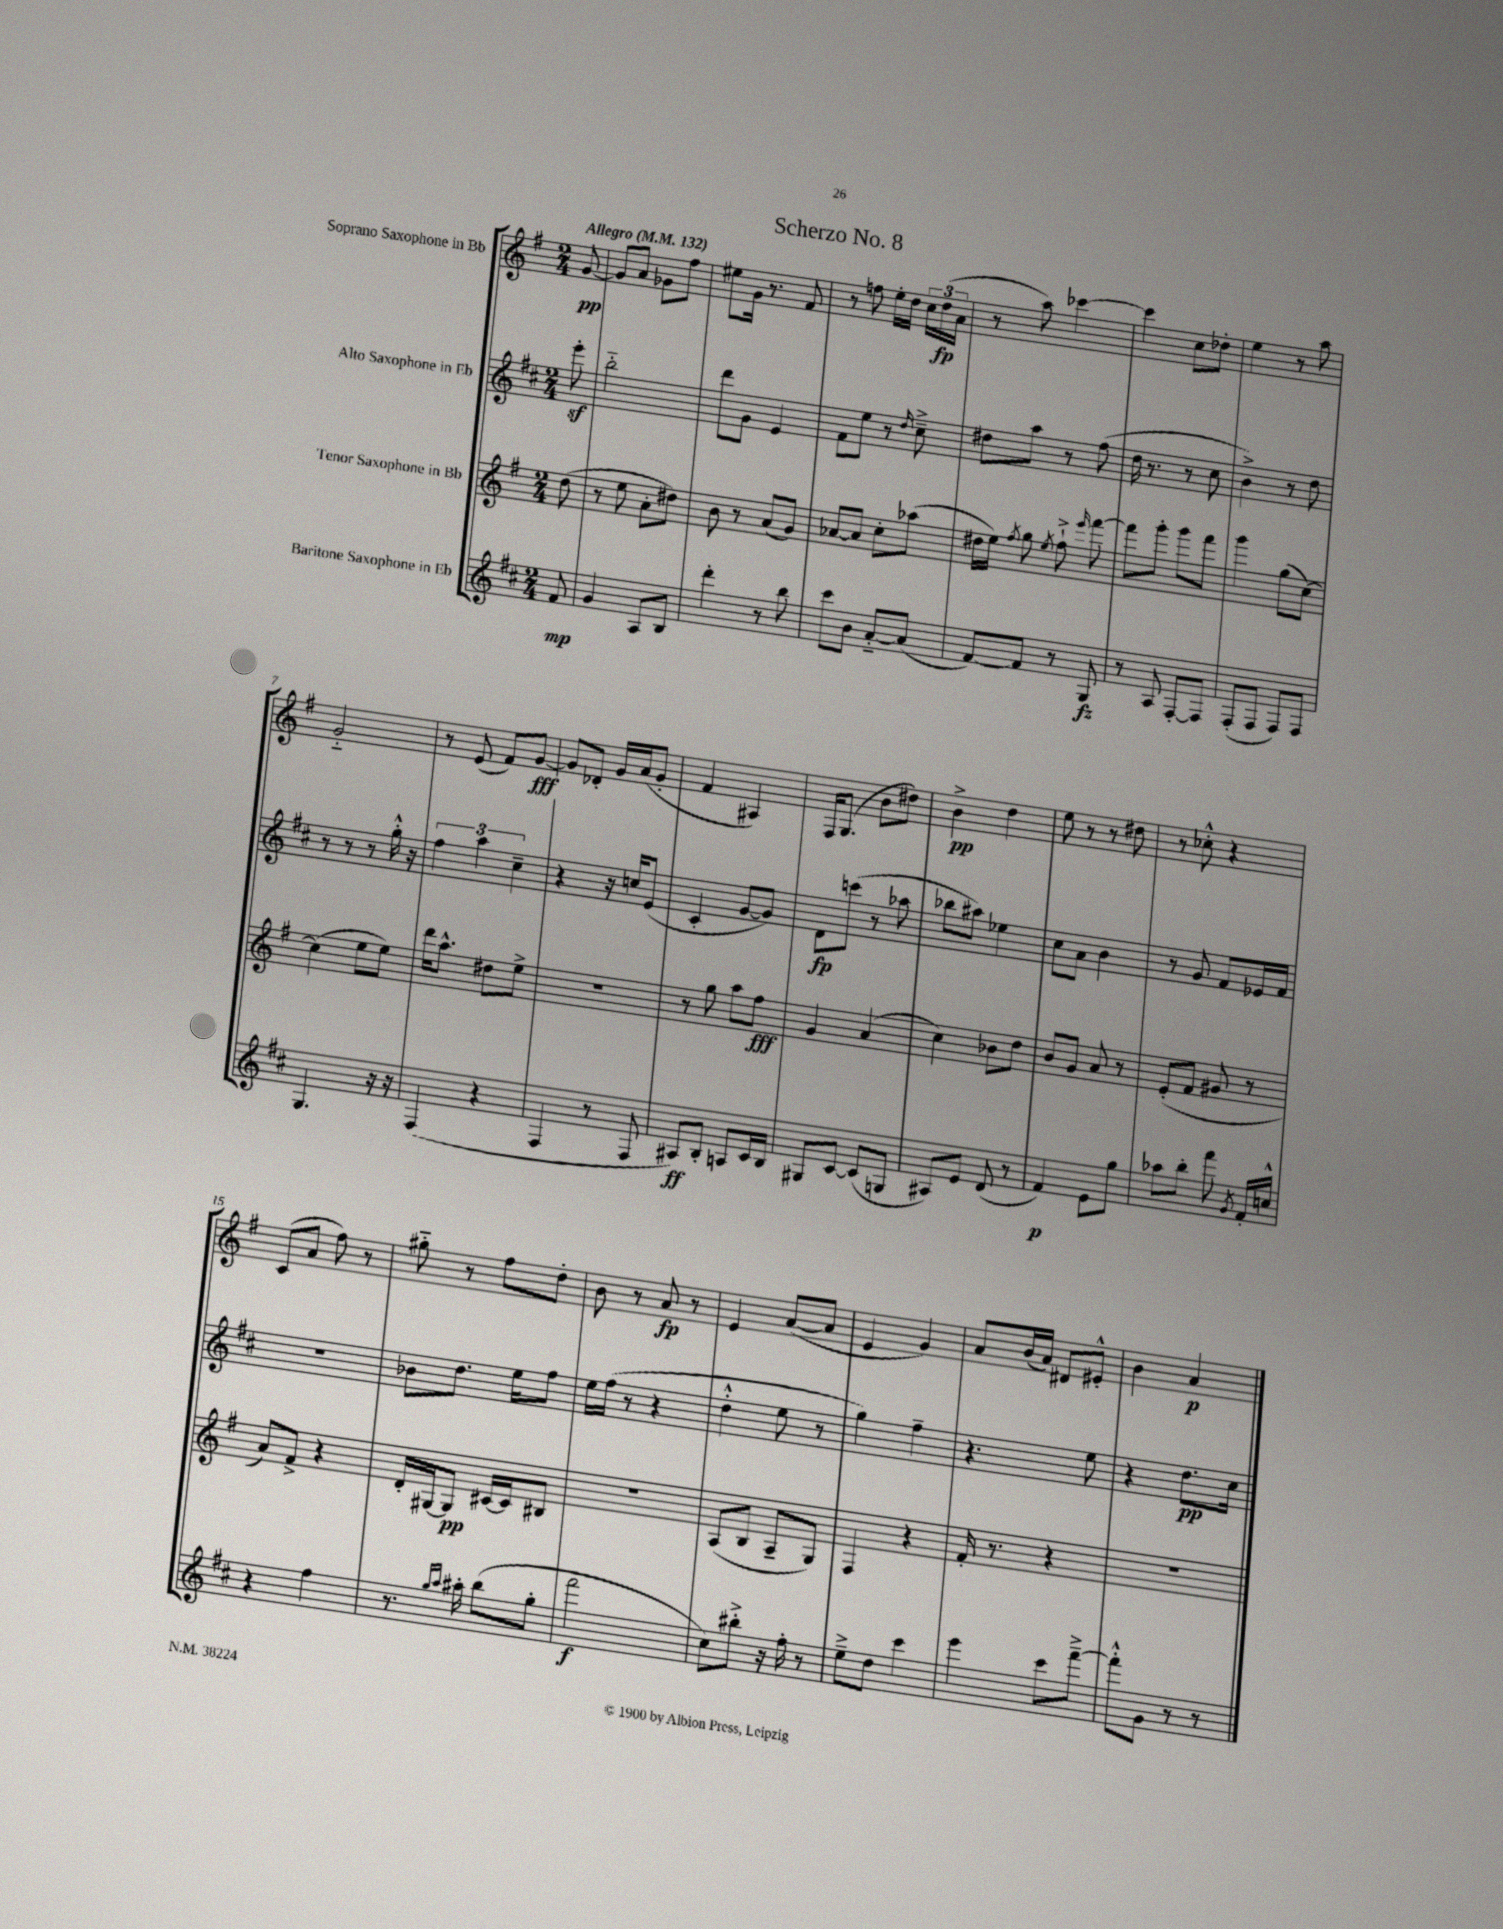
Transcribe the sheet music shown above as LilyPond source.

\header { title = "Scherzo No. 8" }
<<
\new StaffGroup <<
\new Staff = "s0" \with { instrumentName = "Soprano Saxophone in Bb" } {
    \clef treble \key g \major \numericTimeSignature \time 2/4 \partial 8 \tempo "Allegro" 4 = 132
    \autoBeamOff g'8~\pp |
    g'8[ a'8] ges'8[ fis''8] |
    eis''8[ g'16] r8. fis'8 |
    r8 f''8 e''16[-. d''16] \tuplet 3/2 { c''16[ d''16\fp( a'16] } |
    r8 a''8) ces'''4~ |
    ces'''4 c''8[ des''8]-. |
    e''4 r8 a''8 |
    g'2-_ |
    r8 e'8( fis'8[) g'8]~\fff |
    g'8[ des'8]-. g'16[ a'16( g'8]-. |
    fis'4 ais4) |
    fis16[ g8.]( b'8[ dis''8]) |
    b'4->\pp d''4 |
    e''8 r8 r8 dis''8 |
    r8 ces''8-.-^ r4 |
    c'8[( a'8] fis''8) r8 |
    gis''8-_ r8 fis''8[ d''8]-. |
    b'8 r8 a'8\fp r8 |
    e'4 a'8[~( a'8] |
    e'4 g'4) |
    a'8[ b'16( a'16]) dis'8[ eis'8]-.-^ |
    b'4 a'4\p \bar "|." |
}
\new Staff = "s1" \with { instrumentName = "Alto Saxophone in Eb" } {
    \clef treble \key d \major \numericTimeSignature \time 2/4 \partial 8
    \autoBeamOff e'''8-.\sf |
    b''2-_ |
    d'''8[ g'8] e'4 |
    fis'8[ e''8] r8 \grace { d''16 } cis''8---> |
    dis''8[ a''8] r8 fis''8( |
    d''16 r8. r8 cis''8 |
    b'4->) r8 d''8 |
    r8 r8 r8 g''16-.-^ r16 |
    \tuplet 3/2 { fis''4 a''4 cis''4-- } |
    r4 r16 c''16[ e'8]( |
    cis'4-. g'8[~ g'8]) |
    d'8[\fp c'''8]( r8 aes''8 |
    bes''8[ ais''8]) ees''4 |
    cis''8[ a'8] b'4 |
    r8 g'8 fis'8[ ees'16 fis'16] |
    R2 |
    bes'8[ d''8.] e''16[ fis''8] |
    e''16[ fis''16]( r8 r4 |
    d''4-.-^ e''8 r8 |
    g''4) fis''4-- |
    r4. e''8 |
    r4 d''8.[\pp cis''16] \bar "|." |
}
\new Staff = "s2" \with { instrumentName = "Tenor Saxophone in Bb" } {
    \clef treble \key g \major \numericTimeSignature \time 2/4 \partial 8
    \autoBeamOff d''8( |
    r8 e''8 a'8[-. dis''8]) |
    b'8 r8 a'8[( g'8]) |
    aes'8[~ aes'8] c''8[-. aes''8]( |
    dis''16[ e''16]) \acciaccatura { fis''8 } g''8 \acciaccatura { e''8 } fis''8-!-> \grace { e'''16 } fis'''8~ |
    fis'''8[ g'''8]-. g'''8[ fis'''8] |
    g'''4 g''8[( c''8]~) |
    c''4( e''8[ e''8]) |
    d'''16[ a''8.]-^ dis''8[ e''8]-> |
    R2 |
    r8 g''8 a''8[ fis''8]\fff |
    g'4 a'4( |
    c''4) bes'8[ d''8] |
    b'8[ g'8] a'8 r8 |
    e'8[-.( fis'8] gis'8 r8 |
    a'8[) fis'8]-> r4 |
    d'16[-. gis16~ gis8]\pp cis'16[~ cis'16 bis8] |
    r2 |
    a8[( b8] a8[-- g8]) |
    fis4 r4 |
    fis'16-. r8. r4 |
    r2 \bar "|." |
}
\new Staff = "s3" \with { instrumentName = "Baritone Saxophone in Eb" } {
    \clef treble \key d \major \numericTimeSignature \time 2/4 \partial 8
    \autoBeamOff fis'8\mp |
    g'4 a8[ b8] |
    d'''4-. r8 b''8 |
    cis'''8[ b'8] a'8[~-_ a'8]( |
    fis'8[~) fis'8] r8 g8\fz |
    r8 a8 fis8[~-. fis8] |
    fis8[-.( fis8] fis8[) fis8] |
    g4. r16 r16 |
    fis4( r4 |
    fis4 r8 fis8 |
    ais8[\ff) b8]-. a8[ cis'16 b16] |
    gis8[ cis'8]~ cis'8[( g8] |
    ais8[) e'8] d'8( r8 |
    fis'4\p) e'8[ g''8] |
    aes''8[ b''8]-. fis'''8 \acciaccatura { g'8 } fis'16[-. c''16]-^ |
    r4 fis''4 |
    r8. \grace { g''16[ a''16] } ais''16-. b''8[( g''8]-. |
    fis'''2\f |
    cis''8[) bis''8]-.-> r16 fis''16-. r8 |
    e''8[---> d''8] cis'''4 |
    e'''4 cis'''8[ fis'''8]~---> |
    fis'''8[-.-^ g'8] r8 r8 \bar "|." |
}
>>
>>
